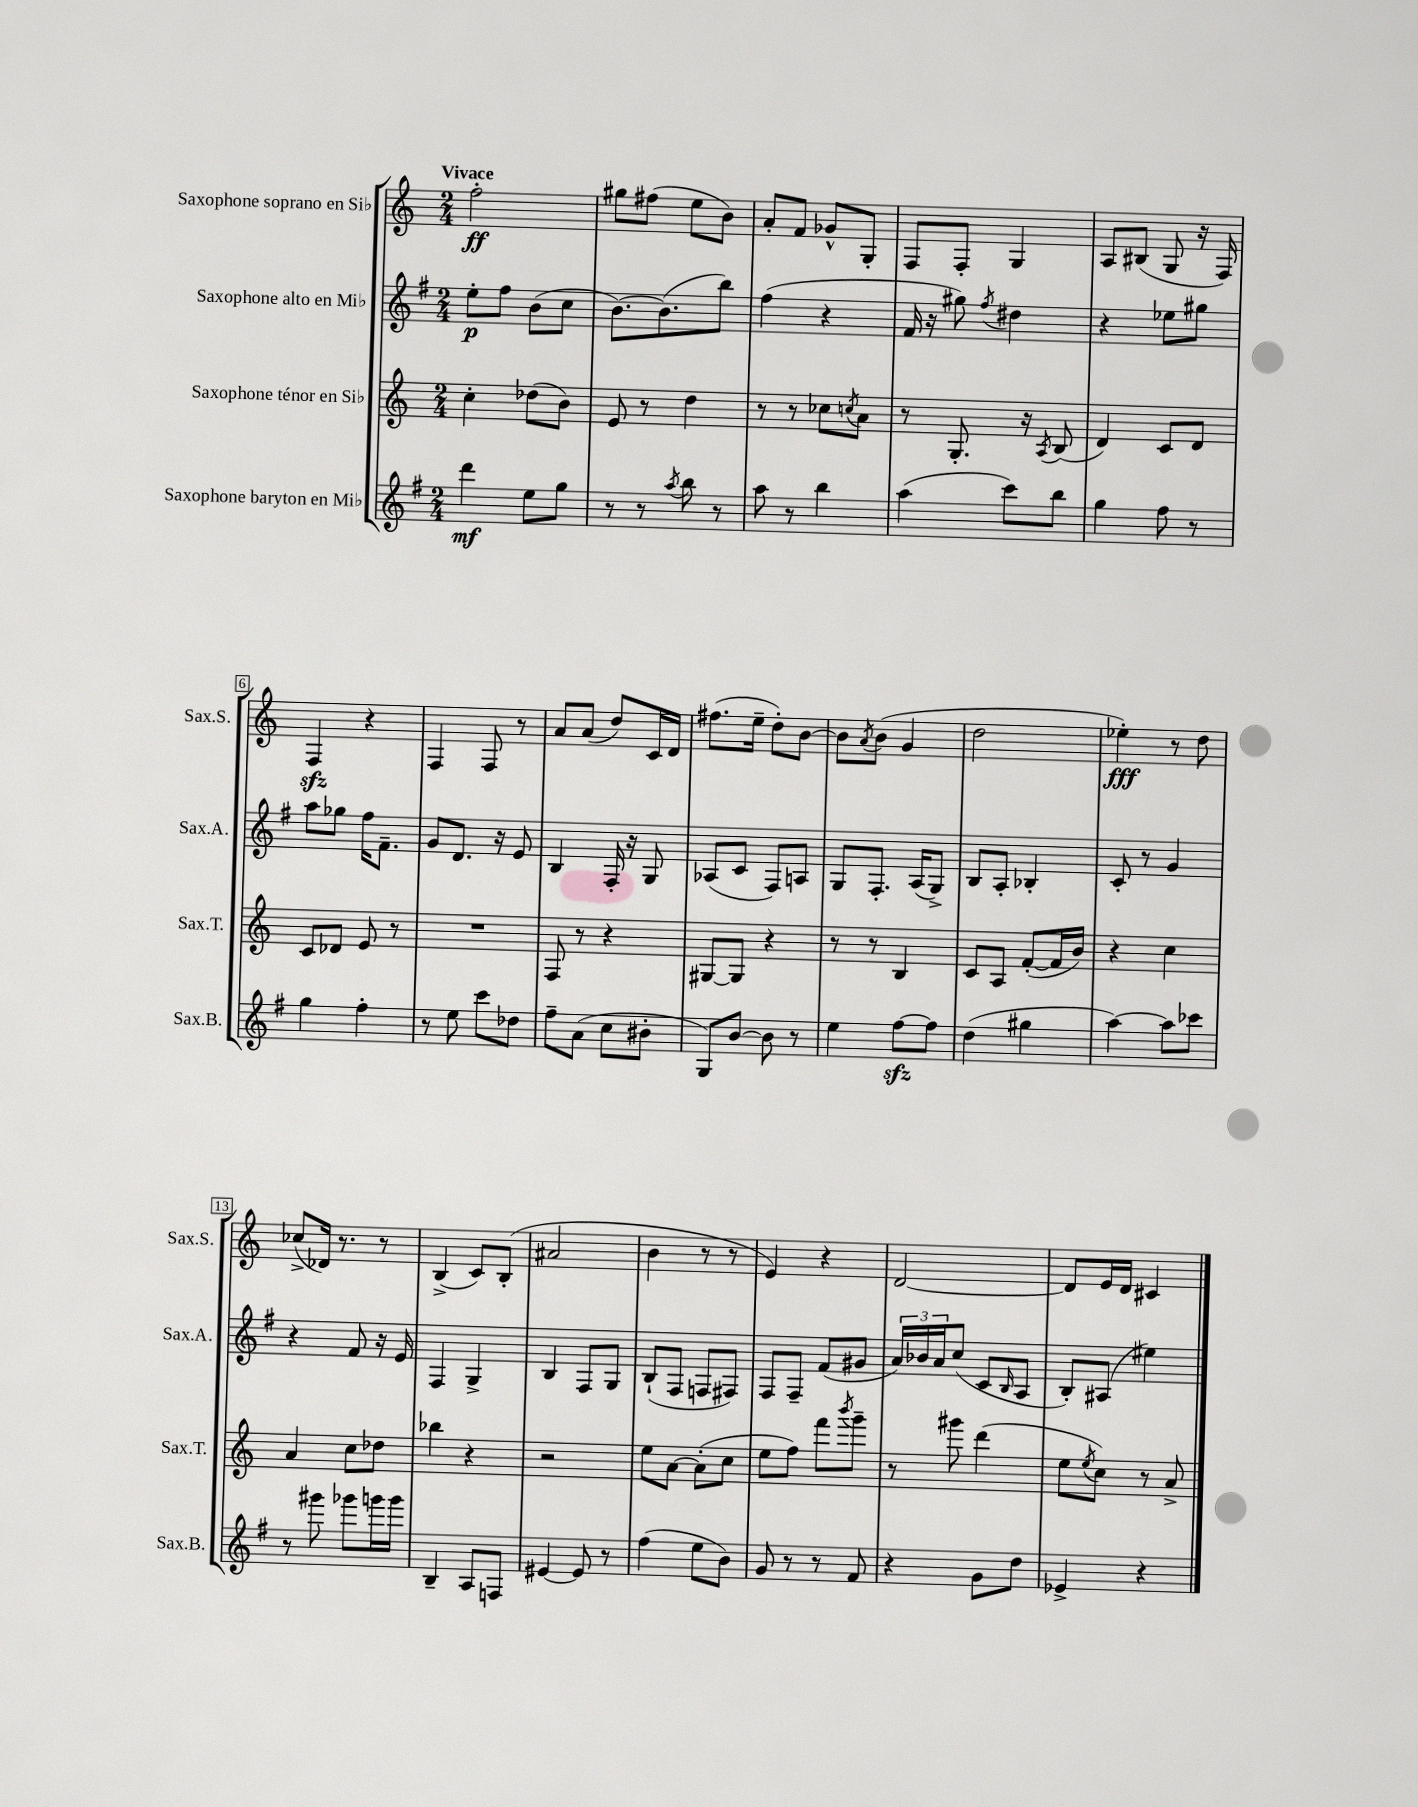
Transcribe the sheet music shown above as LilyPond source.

<<
\new StaffGroup <<
\new Staff = "s0" \with { instrumentName = "Saxophone soprano en Sib" shortInstrumentName = "Sax.S." } {
    \clef treble \key c \major \numericTimeSignature \time 2/4 \tempo "Vivace"
    f''2-.\ff |
    gis''8 fis''8( e''8 b'8) |
    a'8-. f'8 ges'8-^ g8-. |
    f8 f8-. g4 |
    a8 bis8( g8 r16 f16) |
    f4\sfz r4 |
    f4 f8 r8 |
    a'8 a'8( d''8) c'16 d'16 |
    fis''8.( e''16-- d''8-.) b'8~ |
    b'8 \acciaccatura { a'8 } b'8( g'4 |
    d''2 |
    ees''4-.\fff) r8 d''8 |
    ces''8->( des'16) r8. r8 |
    b4->( c'8) b8-.( |
    ais'2 |
    b'4 r8 r8 |
    e'4) r4 |
    d'2~ |
    d'8 e'16 d'16 cis'4 \bar "|." |
}
\new Staff = "s1" \with { instrumentName = "Saxophone alto en Mib" shortInstrumentName = "Sax.A." } {
    \clef treble \key g \major \numericTimeSignature \time 2/4
    e''8-.\p fis''8 b'8( c''8 |
    b'8.~) b'8.( b''8) |
    fis''4( r4 |
    fis'16 r16 gis''8) \acciaccatura { fis''8 } dis''4 |
    r4 ees''8 gis''8 |
    a''8 ges''8 fis''16 fis'8.-- |
    g'8 d'8. r16 e'8 |
    b4 fis16-. r16 g8 |
    aes8( c'8 fis8) a8 |
    g8 fis8.-. a16( g8->) |
    b8 a8-. bes4-. |
    c'8-. r8 g'4 |
    r4 fis'8 r16 e'16 |
    fis4 g4-> |
    b4 fis8 g8 |
    b8-!( fis8 f8 fis8) |
    fis8 fis8-- fis'8( gis'8 |
    \tuplet 3/2 { a'16) bes'16 a'16 } c''8( c'8 \grace { b16 } a8 |
    b8-.) ais8( eis''4) \bar "|." |
}
\new Staff = "s2" \with { instrumentName = "Saxophone ténor en Sib" shortInstrumentName = "Sax.T." } {
    \clef treble \key c \major \numericTimeSignature \time 2/4
    c''4-. des''8( b'8) |
    e'8 r8 d''4 |
    r8 r8 ces''8 \acciaccatura { c''8 } a'8 |
    r8 g8.-. r16 \acciaccatura { a8 } b8( |
    d'4) c'8 d'8 |
    c'8 des'8 e'8 r8 |
    R2 |
    f8 r8 r4 |
    gis8~ gis8 r4 |
    r8 r8 b4 |
    c'8 a8 f'8~-.( f'16 b'16) |
    r4 c''4 |
    a'4 c''8 des''8 |
    bes''4 r4 |
    r2 |
    e''8 a'8~ a'8-.( c''8 |
    e''8 f''8) f'''8 \acciaccatura { b'''8 } g'''8-- |
    r8 gis'''8 d'''4( |
    e''8 \acciaccatura { e''8 } c''8) r8 a'8-> \bar "|." |
}
\new Staff = "s3" \with { instrumentName = "Saxophone baryton en Mib" shortInstrumentName = "Sax.B." } {
    \clef treble \key g \major \numericTimeSignature \time 2/4
    d'''4\mf e''8 g''8 |
    r8 r8 \acciaccatura { a''8 } b''8 r8 |
    a''8 r8 b''4 |
    a''4( c'''8) b''8 |
    g''4 fis''8 r8 |
    g''4 fis''4-. |
    r8 e''8 c'''8 des''8 |
    fis''8-- a'8( c''8 bis'8-. |
    g8) b'8~ b'8 r8 |
    e''4 fis''8~\sfz fis''8 |
    d''4( gis''4 |
    a''4~) a''8 ces'''8 |
    r8 gis'''8 ges'''8 g'''16 g'''16 |
    b4-- a8 f8 |
    eis'4~ eis'8 r8 |
    fis''4( e''8 b'8) |
    g'8 r8 r8 fis'8 |
    r4 g'8 d''8 |
    ees'4-> r4 \bar "|." |
}
>>
>>
\layout { \context { \Score \override BarNumber.stencil = #(make-stencil-boxer 0.1 0.3 ly:text-interface::print) } }
